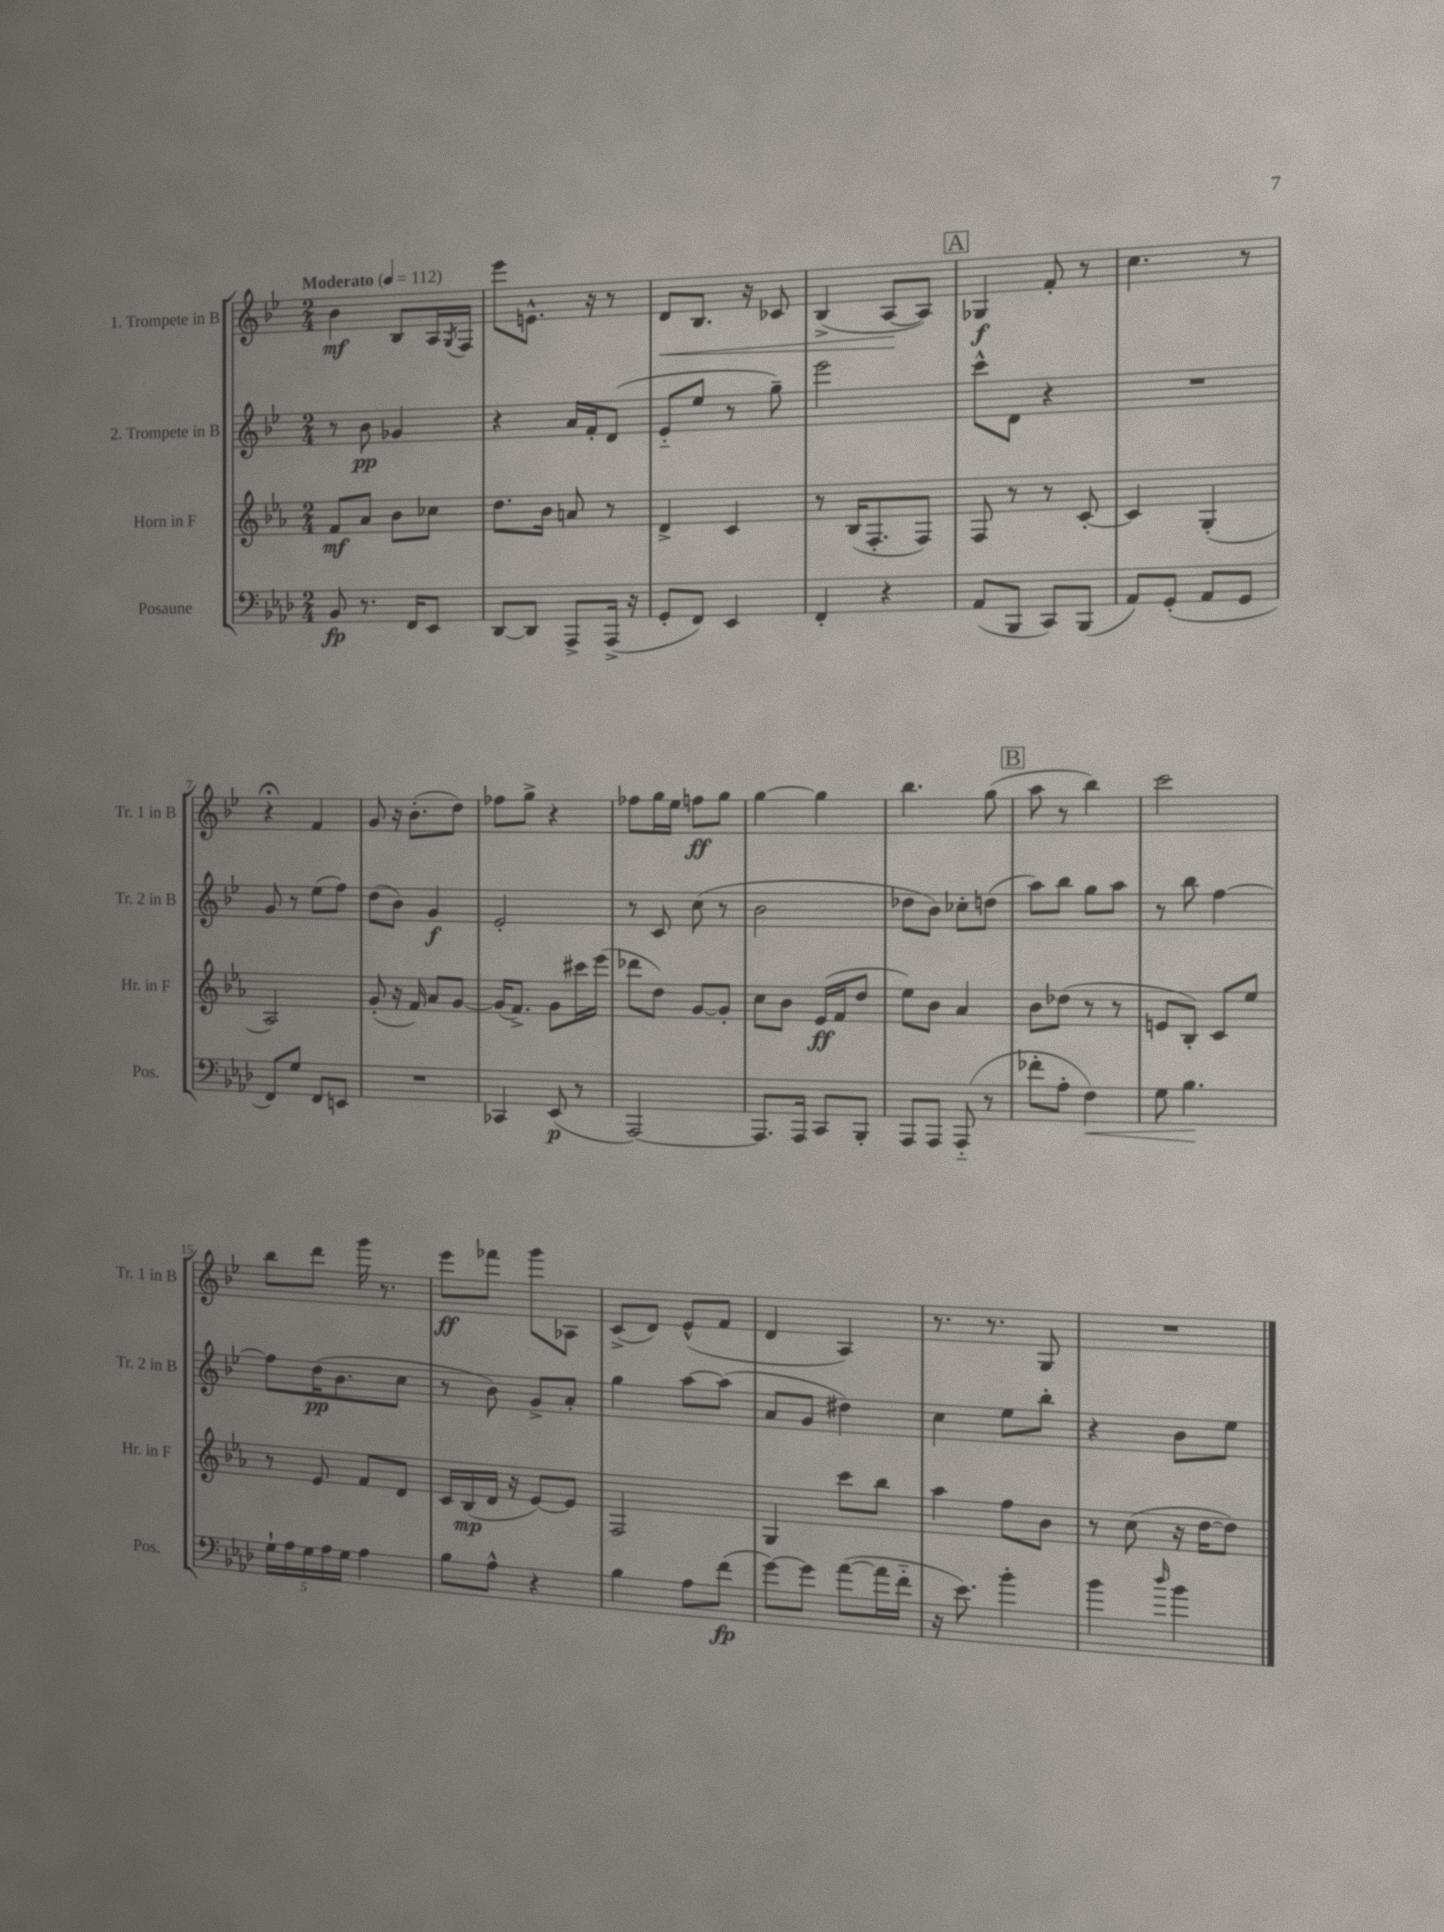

**kern	**dynam	**kern	**dynam	**kern	**dynam	**kern	**dynam
*part4	*part4	*part3	*part3	*part2	*part2	*part1	*part1
*staff4	*staff4	*staff3	*staff3	*staff2	*staff2	*staff1	*staff1
*I"Posaune	*	*I"Horn in F	*	*I"2. Trompete in B	*	*I"1. Trompete in B	*
*I'Pos.	*	*I'Hr. in F	*	*I'Tr. 2 in B	*	*I'Tr. 1 in B	*
*clefF4	*	*clefG2	*	*clefG2	*	*clefG2	*
*k[b-e-a-d-]	*	*k[b-e-a-]	*	*k[b-e-]	*	*k[b-e-]	*
*M2/4	*	*M2/4	*	*M2/4	*	*M2/4	*
*MM112	*	*MM112	*	*MM112	*	*MM112	*
=1	=1	=1	=1	=1	=1	=1	=1
!	!	!	!	!	!	!LO:TX:a:B:t=Moderato	!
8BB-/	fp	8f/L	mf	8r	.	4b-\	mf
8.r	.	8a-/J	.	8b-\	pp	.	.
.	.	8b-\L	.	4g-X/	.	8B-/L	.
16FF/KL	.	.	.	.	.	.	.
8EE-/J	.	8cc-X\J	.	.	.	16A/L	.
.	.	.	.	.	.	8qG/	.
.	.	.	.	.	.	16F/JJ	.
=2	=2	=2	=2	=2	=2	=2	=2
[8DD-/L	.	8.dd\L	.	4r	.	8eee-\L	.
8DD-/J]	.	.	.	.	.	8.en^^\J	.
.	.	16b-\Jk	.	.	.	.	.
8AAA-^/L	.	8an/	.	16a/LL	.	.	.
.	.	.	.	16f'/J	.	16r	.
(16AAA-^/Jk	.	8r	.	(8d/J	.	8r	.
16r	.	.	.	.	.	.	.
=3	=3	=3	=3	=3	=3	=3	=3
!	!	!	!	!	!	!	!LO:HP:b
8GG'/L	.	4d^/	.	8e-/L	.	8d/L	<
8FF/J)	.	.	.	8ee-/J	.	8.B-/J	.
4EE-/	.	4c/	.	8r	.	.	.
.	.	.	.	.	.	16r	.
.	.	.	.	8gg~\)	.	8c-X/	.
=4	=4	=4	=4	=4	=4	=4	=4
4FF'/	.	8r	.	2eee-\	.	(4B-^/	.
.	.	(16B-/KL	.	.	.	.	.
.	.	8.F'/	.	.	.	.	.
4r	.	.	.	.	.	[8A/L	.
.	.	8F/J)	.	.	.	8A/J])	[
!!LO:REH:place=s1:t=A
=5	=5	=5	=5	=5	=5	=5	=5
(8AA-/L	.	8F/	.	8ccc^^\L	.	4G-X/	f
8BBB-/J	.	8r	.	8d\J	.	.	.
8CC/L)	.	8r	.	4r	.	8f'/	.
(8BBB-/J	.	[8c'/	.	.	.	8r	.
=6	=6	=6	=6	=6	=6	=6	=6
8AA-/L)	.	4c/]	.	2r	.	4.cc\	.
(8GG'/J	.	.	.	.	.	.	.
8AA-/L	.	(4G'/	.	.	.	.	.
8GG/J	.	.	.	.	.	8r	.
!!LO:LB:g=z
=7	=7	=7	=7	=7	=7	=7	=7
8FF/L)	.	2A-/)	.	8g/	.	4r;<	.
8G/J	.	.	.	8r	.	.	.
8FF/L	.	.	.	(8ee-\L	.	4f/	.
8EEn/J	.	.	.	8ff\J)	.	.	.
=8	=8	=8	=8	=8	=8	=8	=8
2r	.	(8g'/	.	(8dd\L	.	8g/	.
.	.	16r	.	8b-\J)	.	16r	.
.	.	16f/)	.	.	.	(8.b-'\L	.
.	.	8a-/L	.	4g/	f	.	.
.	.	[8g/J	.	.	.	8dd\J)	.
=9	=9	=9	=9	=9	=9	=9	=9
4CC-X/	.	(16g/KL]	.	2e-'/	.	8ff-X\L	.
.	.	8.f^/J)	.	.	.	.	.
.	.	.	.	.	.	8gg^\J	.
(8EE-/	p	8g\L	.	.	.	4r	.
8r	.	16ccc#X\L	.	.	.	.	.
.	.	(16eee-\JJ	.	.	.	.	.
=10	=10	=10	=10	=10	=10	=10	=10
[2AAA-/)	.	8ddd-X\L	.	8r	.	8ff-X\L	.
.	.	8dd\J)	.	8c/	.	16gg\L	.
.	.	.	.	.	.	16ee-\JJ	.
.	.	[8g/L	.	(8cc\	.	8ffn\L	ff
.	.	8g'/J]	.	8r	.	8gg\J	.
=11	=11	=11	=11	=11	=11	=11	=11
8.AAA-/L]	.	8cc\L	.	2b-\	.	[4gg\	.
.	.	8b-\J	.	.	.	.	.
16AAA-/Jk	.	.	.	.	.	.	.
8CC/L	.	(16e-/LL	ff	.	.	4gg\]	.
.	.	16f/J	.	.	.	.	.
8BBB-'/J	.	8dd/J	.	.	.	.	.
=12	=12	=12	=12	=12	=12	=12	=12
8AAA-/L	.	8ee-\L)	.	8dd-X\L	.	4.bb-\	.
8AAA-/J	.	8b-\J	.	8b-\J)	.	.	.
(8AAA-/	.	4a-/	.	8cc-X'\L	.	.	.
8r	.	.	.	(8ddn\J	.	(8gg\	.
!!LO:REH:place=s1:t=B
=13	=13	=13	=13	=13	=13	=13	=13
8f-X'\L	.	8b-\L	.	8aa\L)	.	8aa\	.
8A-'\J	.	(8dd-X\J	.	8bb-\J	.	8r	.
!	!LO:HP:b	!	!	!	!	!	!
4F\)	<	8r	.	8gg\L	.	4bb-\)	.
.	.	8r	.	8aa\J	.	.	.
=14	=14	=14	=14	=14	=14	=14	=14
8G\	.	8en/L	.	8r	.	2ccc\	.
4.B-\	.	8B-'/J)	.	8bb-\	.	.	.
.	.	8c/L	.	[4ff\	.	.	.
.	.	8ee-/J	.	.	.	.	.
.	[	.	.	.	.	.	.
!!LO:LB:g=z
=15	=15	=15	=15	=15	=15	=15	=15
20G`\LL	.	8r	.	8ff\L]	.	8bb-\L	.
20A-\	.	.	.	.	.	.	.
20G\	.	.	.	.	.	.	.
.	.	8e-/	.	(16dd\K	pp	8ddd\J	.
20A-\	.	.	.	.	.	.	.
.	.	.	.	8.b-\	.	.	.
20G\JJ	.	.	.	.	.	.	.
4A-\	.	8f/L	.	.	.	16ggg\	.
.	.	.	.	.	.	8.r	.
.	.	8d/J	.	8cc\J	.	.	.
=16	=16	=16	=16	=16	=16	=16	=16
8B-\L	.	16c/LL	.	8r	.	8eee-\L	ff
.	.	(16B-/	mp	.	.	.	.
8A-^^\J	.	16d/JJ	.	8b-\)	.	8fff-X\J	.
.	.	16r	.	.	.	.	.
4r	.	[8e-/L)	.	8g^/L	.	8ggg\L	.
.	.	8e-/J]	.	8a'/J	.	8A-X\J	.
=17	=17	=17	=17	=17	=17	=17	=17
4B-\	.	2F/	.	4gg\	.	(8c^/L	.
.	.	.	.	.	.	8d/J)	.
8A-\L	.	.	.	[8aa\L	.	(8e-^^/L	.
(8f\J	fp	.	.	(8aa\J]	.	8f/J	.
=18	=18	=18	=18	=18	=18	=18	=18
[8g\L)	.	4G/	.	8a/L	.	4d/	.
8g\J]	.	.	.	8g/J	.	.	.
([8a-\L	.	8ccc\L	.	4dd#X\)	.	4A/)	.
16a-\L]	.	8bb-\J	.	.	.	.	.
16f\JJ	.	.	.	.	.	.	.
=19	=19	=19	=19	=19	=19	=19	=19
16r	.	4aa-\	.	4cc\	.	8.r	.
8.e-\)	.	.	.	.	.	.	.
.	.	.	.	.	.	8.r	.
4b-'\	.	8ff\L	.	8ee-\L	.	.	.
.	.	8b-\J	.	8bb-'\J	.	8G/	.
=20	=20	=20	=20	=20	=20	=20	=20
4b-\	.	8r	.	4r	.	2r	.
.	.	(8cc\	.	.	.	.	.
16qqdd-/	.	.	.	.	.	.	.
4b-\	.	16r	.	8b-\L	.	.	.
.	.	[16dd\KL	.	.	.	.	.
.	.	8dd\J])	.	8ee-\J	.	.	.
==	==	==	==	==	==	==	==
*-	*-	*-	*-	*-	*-	*-	*-
